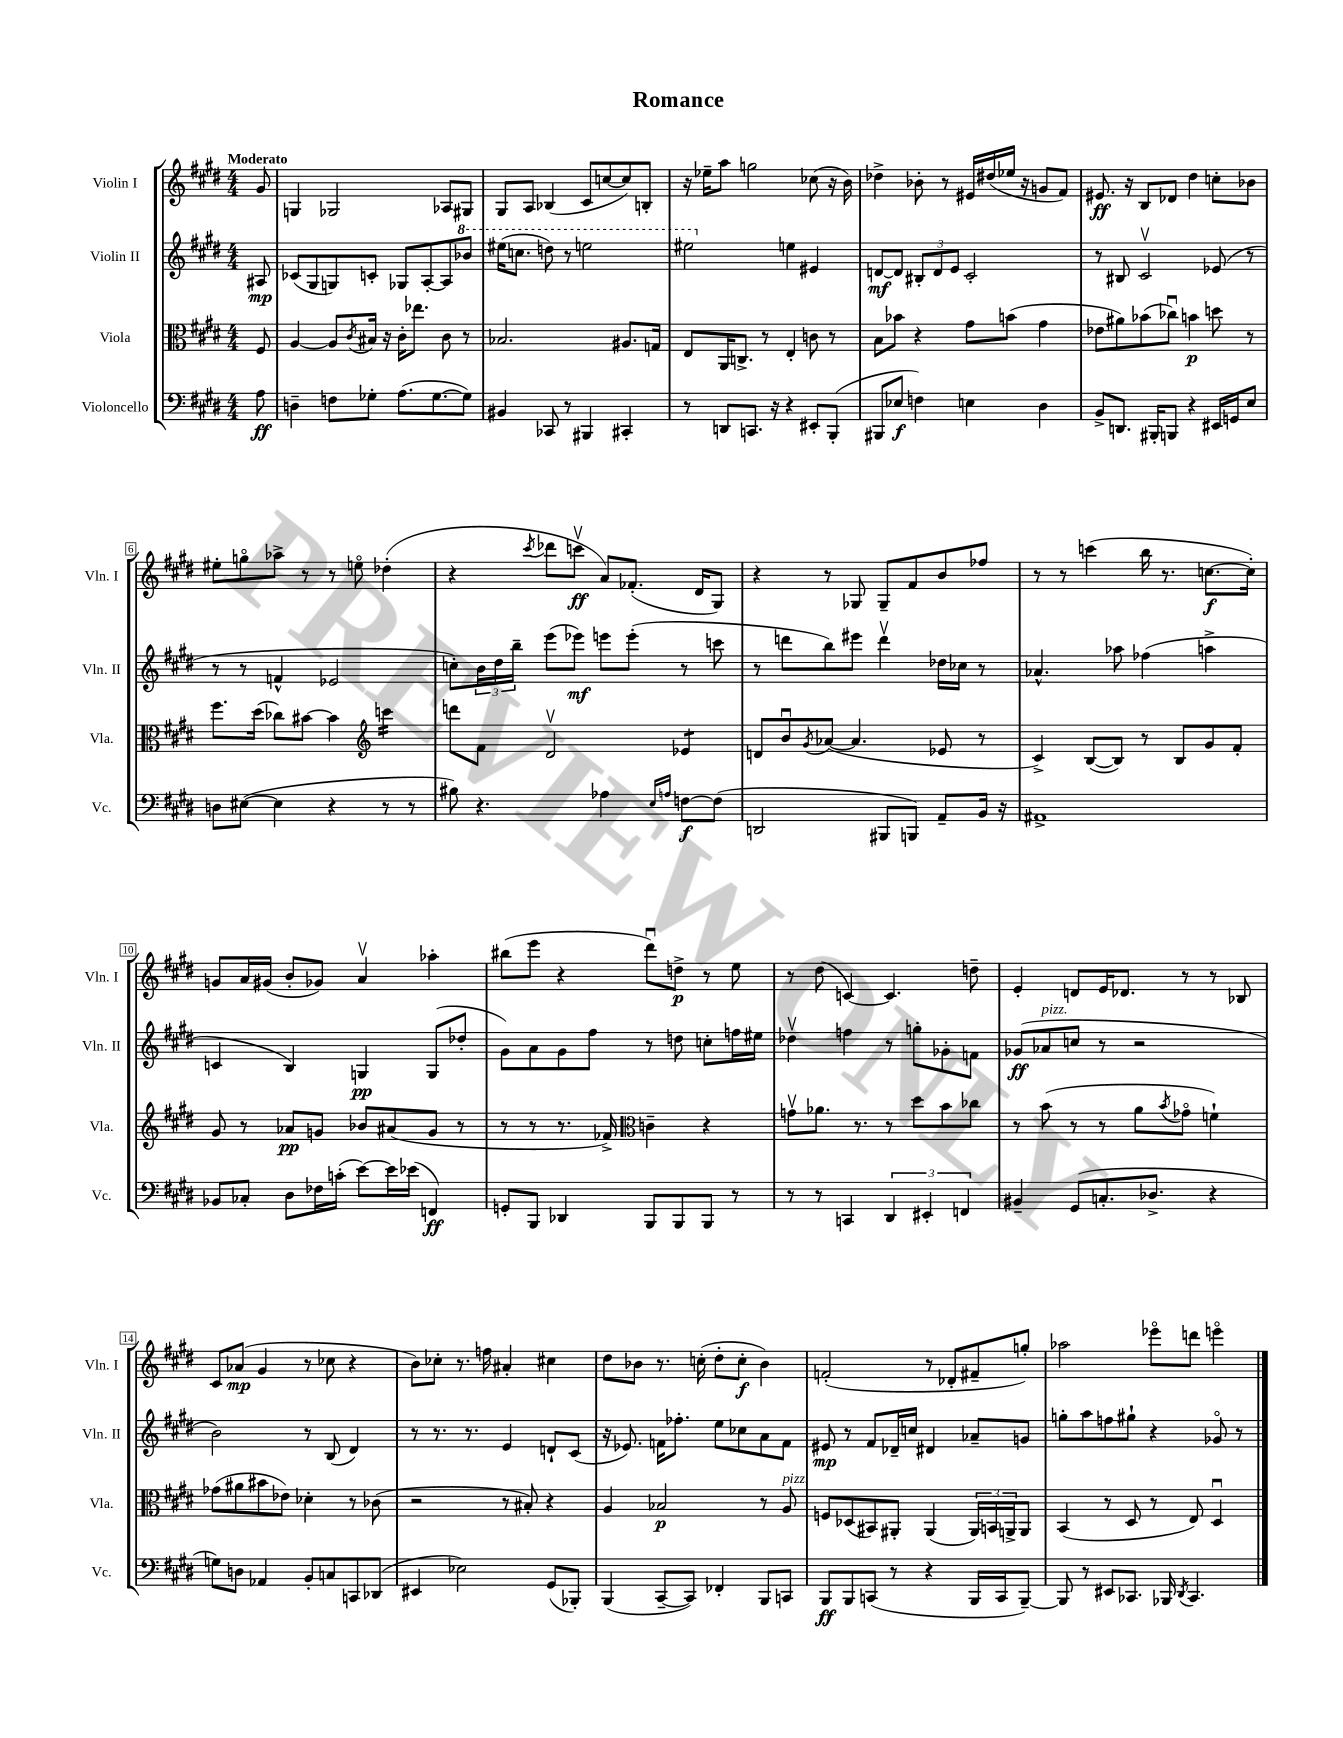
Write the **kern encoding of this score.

**kern	**kern	**kern	**kern
*staff4	*staff3	*staff2	*staff1
*clefF4	*clefC3	*clefG2	*clefG2
*k[f#c#g#d#]	*k[f#c#g#d#]	*k[f#c#g#d#]	*k[f#c#g#d#]
*M4/4	*M4/4	*M4/4	*M4/4
8A	8F#	8A#	8g#
=	=	=	=
4D~	[4A	(8c-	4G
.	.	8G#	.
8F	8A]	8G)	2G-
.	8qc#	.	.
8G-'	16B#	8c'	.
.	16r	.	.
(8.A	16c#'	8G-	.
.	8.ee-	.	.
.	.	[8A'	.
[8.G-	.	.	.
.	8c#	8A]	8A-
8G-])	8r	8bb-	8G#
=	=	=	=
4BB#	2.B-	(16eee#	8G#
.	.	8.ccc	.
.	.	.	8A
8CC-	.	8ddd)	(4B-
8r	.	8r	.
4BBB#	.	2eee	8c#
.	.	.	[8cc
4CC#'	8.A#	.	8cc])
.	.	.	8B'
.	16G	.	.
=	=	=	=
8r	8E	2eee#	16r
.	.	.	16ee-~
8DD	16AA	.	8aa
.	8.C^	.	.
8.CC	.	.	2gg
.	8r	.	.
16r	.	.	.
4r	4E'	4ee	.
8EE#'	8c	4e#	(8cc-
(8BBB'	8r	.	16r
.	.	.	16b)
=	=	=	=
8BBB#	8B	[8d	4dd-^
8E-	8b-	8d]	.
4F)	4r	12B#'	8b-'
.	.	12d	.
.	.	.	8r
.	.	12e	.
4E	8g#	2c#'	16e#
.	.	.	(16dd#
.	(8b	.	16ee-
.	.	.	16r
4D#	4g#	.	8g
.	.	.	8f#)
=	=	=	=
8BB^	8e-	8r	8.e#
8.DD	8a#)	8B#	.
.	.	.	16r
.	(8b-	2c#v	8B
16BBB#'	.	.	.
8BBB	8cc-u)	.	8d-
4r	4b	.	4dd#
16EE#	8dd	(8e-	8cc'
16GG	.	.	.
8E	8r	8r	8b-
=	=	=	=
8D	8.ff#	8r	8ee#'
([8E#	.	8r	8ggo
.	(16dd#	.	.
4E#]	8cc-)	4f^^	8aa-^
.	[8b#	.	8r
4r	4b#]	2e-	8r
.	.	.	8eeo
*	*clefG2	*	*
8r	4ccc	.	(4dd-'
8r	.	.	.
=	=	=	=
8B#)	8ddd	8cc')	4r
4.r	8f#	24b	.
.	.	24dd#	.
.	.	24bb~	.
.	.	.	8qccc#
.	2d#v	(8eee	8ddd-
.	.	8eee-)	8cccv
4A-	.	8eee	8a)
.	.	(8eee'	(8.f-'
16qqE	.	.	.
16qqA	.	.	.
[8F	4e-	8r	.
.	.	.	16d#
(8F]	.	8ccc	8G#)
=	=	=	=
2DD	8d	8r	4r
.	8bu	8ddd	.
.	8qg#	.	.
.	([8a-	8bb)	8r
.	4.a-]	8eee#	8G-
8BBB#	.	4dddv	8G-~
8BBB)	.	.	8f#
8AA~	8e-	16dd-	8b
.	.	16cc-	.
16BB	8r	8r	8ff-
16r	.	.	.
=	=	=	=
1AA#^	4c#^)	4.a-^^	8r
.	.	.	8r
.	([8B	.	(4ccc
.	8B])	8aa-	.
.	8r	(4ff-	16bb
.	.	.	8.r
.	8B	.	.
.	8g#	4aa^	[8.cc
.	8f#'	.	.
.	.	.	16cc'])
=	=	=	=
8BB-	8g#	4c	8g
8C-'	8r	.	16a
.	.	.	(16g#
8D#	8a-	4B)	8b'
16F-	8g	.	8g-)
(16c'	.	.	.
[8e)	8b-	4G	4av
16e]	(8a#	.	.
(16e-	.	.	.
4FF)	8g	(8G	4aa-'
.	8r	8dd-'	.
=	=	=	=
8GG'	8r	8g#)	(8bb#
8BBB	8r	8a	8eee
4DD-	8.r	8g#	4r
.	.	8ff#	.
.	16f-^)	.	.
*	*clefC3	*	*
8BBB	4c~	8r	8ddd#u)
8BBB	.	8dd	8dd^
8BBB	4r	8cc'	8r
8r	.	16ff	8ee
.	.	16ee#	.
=	=	=	=
8r	8gv	4dd-v	8r
8r	8.a-	.	(8dd#
4CC	.	4ff	[4c)
.	8.r	.	.
6DD#	8r	8r	4.c]
.	8dd#	8gg'	.
6EE#'	.	.	.
.	8b	8g-'	.
6FF	.	.	.
.	8cc-	8f	8dd~
=	=	=	=
4BB#~	8r	(8g-	4e'
.	(8b	8a-	.
(8GG#	8r	8cc	8d
8.C'	8r	8r	16e
.	.	.	8.d-
.	8a	2r	.
8.D-^	.	.	.
.	8qb	.	.
.	8g-o	.	8r
4r	4f`)	.	8r
.	.	.	8B-
=	=	=	=
8G)	(8g-	2b)	8c#
8D	8a#	.	(8a-
4AA-	8b#	.	4g#
.	8e-)	.	.
8BB'	4d-'	8r	8r
8C	.	(8B	8cc-
8CC	8r	4d#)	4r
(8DD-	(8c-	.	.
=	=	=	=
4EE#	2r	8r	8b)
.	.	8.r	8cc-'
2E-)	.	.	8.r
.	.	8.r	.
.	.	.	16ff
.	8r	4e	4a#'
.	8B#')	.	.
(8GG#	4r	8d`	4cc#
8BBB-')	.	(8c#	.
=	=	=	=
(4BBB	4A	16r	8dd#
.	.	8.e-)	.
.	.	.	8b-
[8CC#~	2B-	16f	8.r
.	.	8.ff-'	.
8CC#])	.	.	.
.	.	.	(16cc'
4FF-'	.	8ee	8dd#'
.	.	8cc-	8cc'
8BBB	8r	8a	4b-)
8CC	8A	8f	.
=	=	=	=
8BBB	8F	8e#	(2f'
8BBB	(8D-	8r	.
(8CC	8BB#)	8f#	.
8r	8AA#'	16d-~	.
.	.	16cc	.
4r	(4AA#	4d#	8r
.	.	.	8d-'
16BBB	24AA#)	8a-~	8f#~
.	24BB	.	.
16CC	.	.	.
.	24AA^	.	.
[8BBB~)	8AA	8g	8gg')
=	=	=	=
8BBB]	(4BB	8gg'	2aa-
8r	.	8aa	.
8EE#	8r	8ff	.
8.CC-	8D#	8gg#`	.
.	8r	4r	8eee-o
16BBB-	.	.	.
8qDD#	.	.	.
4.CC-	8E)	.	8ddd
.	4D#u	8g-o	4eeeo
.	.	8r	.
==	==	==	==
*-	*-	*-	*-
